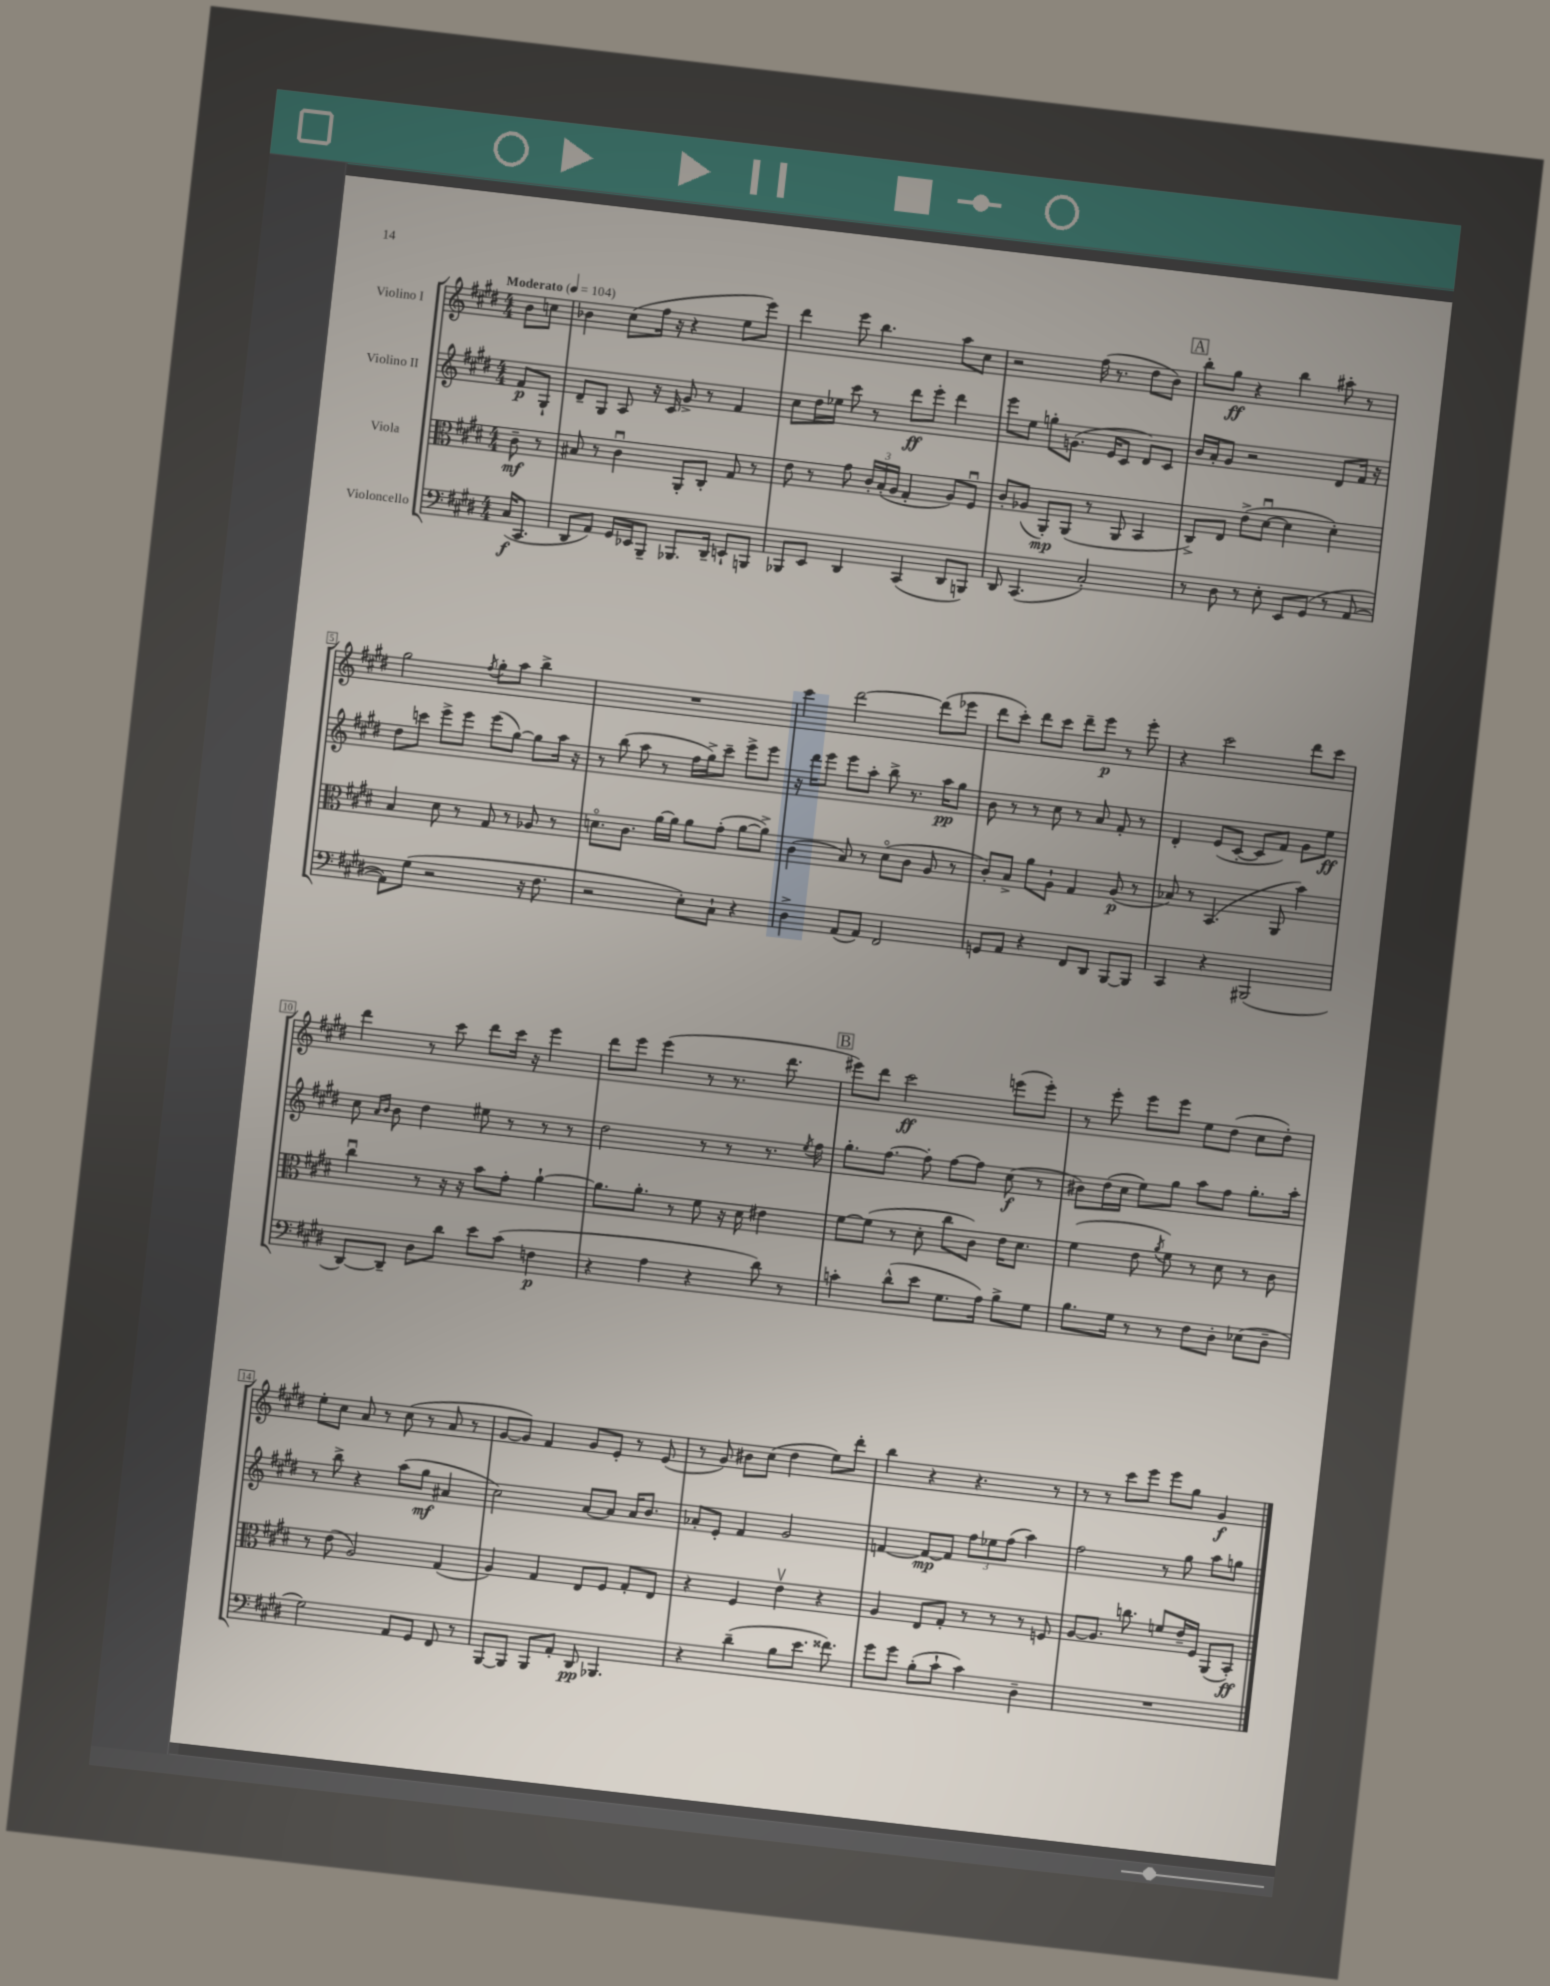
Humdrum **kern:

**kern	**kern	**kern	**kern
*staff4	*staff3	*staff2	*staff1
*clefF4	*clefC3	*clefG2	*clefG2
*k[f#c#g#d#]	*k[f#c#g#d#]	*k[f#c#g#d#]	*k[f#c#g#d#]
*M4/4	*M4/4	*M4/4	*M4/4
*MM104	*MM104	*MM104	*MM104
(16C#/LK	8c#~\	8f#/L	8b\L
8.CC#/J	.	.	.
.	8r	8G#`/J	8cc\J
=	=	=	=
8DD#/L	8B#/	8d#~/L	4b-\
8AA/J)	8r	8G#/J	.
16GG#/LL	4c#u\	8A/	(8cc#\L
16EE-/J	.	.	.
8BBB~/J	.	16r	16ff#\Jk
.	.	16c#/	16r
8.BBB-/L	8AA'/L	8g#^/	4r
.	8C#'/J	8r	.
16DD#~/Jk	.	.	.
8EE`/L	8G#/	4f#/	8ee\L
8BBB/J	8r	.	8eee\J)
=	=	=	=
8BBB-/L	8e\	8cc#\L	4ddd#\
8EE/J	8r	16dd#\L	.
.	.	16ee-\JJ	.
4DD#/	8g#\	8ccc#\	8eee\
.	24c#'/LL	8r	4.bb\
.	(24B'/	.	.
.	24A/JJ	.	.
(4CC#/	4G#'/	8ddd#\L	.
.	.	8eee'\J	.
8DD#/L	8A/L)	4ddd#\	8aa\L
8BBB/J)	8F#u/J	.	8cc#\J
=	=	=	=
8DD#/	8c#'/L	8eee\L	2r
(4.CC#/	(8A-/J	8ee\J	.
.	8AA'/L)	8gg'\L	.
.	(8AA/J	(8.g\J	.
2C#'/)	8r	.	(16ff#\
.	.	16e/LK	8.r
.	8AA/	8c#/J	.
.	4BB/	8d#/L)	8dd#\L
.	.	8c#/J	8b\J)
=	=	=	=
8r	8C#^/L)	16b/LL	8bb'\L
.	.	16a'/J	.
8D#\	8E/J	8g#/J	8gg#\J
8r	(8e^\L	2r	4r
8E'\	[8d#u\J	.	.
8EE/L	4d#\]	.	4bb\
(8GG#/J	.	.	.
8r	4d#'\)	8d#/L	8aa#'\
[8AA/	.	16f#/Jk	8r
.	.	16r	.
=	=	=	=
8AA\]L)	4B/	8dd#\L	2gg#\
(8G#\J	.	8ccc\J	.
2r	8d#\	8eee^\L	.
.	8r	8eee\J	.
.	.	.	8qff#/
.	8G#/	(8eee\L	8gg#'\L
.	8r	[8gg#\J)	8aa\J
16r	8A-/	8gg#\]L	4bb^\
8.F#\	.	.	.
.	8r	16aa\Jk	.
.	.	16r	.
=	=	=	=
2r	8.do\L	8r	1r
.	.	(8bb\	.
.	8.c#\J	.	.
.	.	8aa\	.
.	[16a\LL	8r	.
.	16a\]JJ	.	.
8E'\L)	8a\L	16ff#\LL	.
.	.	16gg#^\J)	.
8C#`\J	(8g#'\J	8ccc#~\J	.
4r	[8a\L	8eee^\L	.
.	8a^\]J)	8eee\J	.
=	=	=	=
4D#^\	(4c#\	16r	4ccc#\
.	.	16ddd#\LK	.
.	.	8eee\J	.
(8AA/L	8B/)	8eee\L	[2ddd#\
8AA/J)	8r	8aa'\J	.
2FF#/	(8d#o\L	8bb^\	.
.	8c#\J	8.r	.
.	8A/	.	(8ddd#\]L
.	.	16aa\LK	.
.	8r	8gg#\J	8eee-\J
=	=	=	=
8GG/L	8c#'/L)	8b\	8ddd#\L
8AA/J	8B^/J	8r	8ccc#'\J)
4r	8a\L	8r	8ddd#\L
.	8A`\J	8cc#\	8ccc#\J
8FF#/L	4G#/	8r	8ddd#~\L
8DD#/J	.	8a/	8eee\J
[8BBB/L	(8A/	8f#'/	8r
8BBB/]J	8r	8r	8eee'\
=	=	=	=
4CC#/	8B-/)	4d#'/	4r
.	8r	.	.
4r	(4.BB/	(8e/L	2ccc#\
.	.	[8c#'/J	.
(2BBB#/	.	8c#/]L	.
.	8AA/	8f#/J)	.
.	4b\)	8g#\L	8ddd#\L
.	.	8ee\J	8ccc#\J
=	=	=	=
[8DD#/L)	4cc#u\	8cc#\	4ddd#\
.	.	16qqa/LL	.
.	.	16qqb/JJ	.
8DD#~/]J	.	8b\	.
8D#\L	8r	4dd#\	8r
8d#\J	16r	.	8ccc#\
.	16r	.	.
8e\L	8b\L	8ee#\	8ddd#\L
(8c#\J	8g#'\J	8r	16ccc#\Jk
.	.	.	16r
4F\	[4a`\	8r	4eee\
.	.	8r	.
=	=	=	=
4r	8.a\]L	2dd#\	8ddd#\L
.	.	.	8eee\J
.	8.a'\J	.	.
4A\	.	.	(4eee\
.	8r	.	.
4r	8f#\	8r	8r
.	16r	8r	8.r
.	16d#\	.	.
8d#\)	4e#\	8.r	.
.	.	.	8.ddd#\
8r	.	.	.
.	.	8qee/	.
.	.	16ff#\	.
=	=	=	=
4c'\	[8f#\L	8.gg#'\L	8eee#\L)
.	(8f#\]J	.	8ddd#\J
.	.	[8.ff#\J	.
(8d#^^\L	8r	.	2ccc#\
8e\J	8d#'\	8ff#'\]	.
8.G#\L	8cc#\L	[8ff#\L	.
.	8c#\J)	8ff#\]J	.
16A\Jk)	.	.	.
8B^\L	16e\LK	(8cc#\	(8eee\L
.	8.d#\J	.	.
8G#\J	.	8r	8eee'\J)
=	=	=	=
8.B\L	(4f#\	8b#\L)	8r
.	.	(16dd#\L	8eee'\
16G#\Jk	.	16cc#\JJ	.
8r	8e\	8ee\L)	8eee\L
.	8qa/	.	.
8r	8f#\)	8gg#\J	8eee\J
8F#\L	8r	8aa\L	8ee\L
8D#'\J	8d#\	8ff#\J	(8dd#\J
(8E-\L	8r	8.gg#'\L	8cc#\L
8D#~\J	8c#\	.	8dd#'\J)
.	.	16aa'\Jk	.
=	=	=	=
2G#\)	8r	8r	8ee'\L
.	(8e\	8bb^\	8cc#\J
.	2A/)	4r	8a/
.	.	.	8r
8AA/L	.	(8aa\L	(8cc#\
8GG#/J	.	8gg#\J	8r
8FF#/	(4G#/	4a#/	8a/
8r	.	.	8r
=	=	=	=
[8BBB/L	4A/)	2cc#\)	[8g#/L
8BBB/]J	.	.	8g#/]J)
8BBB/L	4G#/	.	4f#/
8AA'/J	.	.	.
8DD#/	8E/L	[8a/L	8g#/L
4.BBB-/	8F#/J	8a/]J	8e'/J
.	8G#'/L	16a/LK	8r
.	.	8.b/J	.
.	8E/J	.	(8e/
=	=	=	=
4r	4r	8a-'/L	8r
.	.	8e'/J	8g#/)
(4d#~\	4F#/	4f#/	8b#\L
.	.	.	(8cc#\J
8B\L	4ev\	2g#/	4dd#\
8.e\J	.	.	.
.	4r	.	8ee\L)
8.f##\)	.	.	.
.	.	.	8ddd#'\J
=	=	=	=
8g#\L	4A/	[4f/	4bb\
8g#\J	.	.	.
(8B'\L	8E/L	8f/_L	4r
8c#`\J	8G#'/J	8f/]J	.
4c#\)	8r	12ff#\L	4.r
.	.	12ee-\	.
.	8r	.	.
.	.	(12ff#\J	.
4D#~\	8r	4aa\)	.
.	8F/	.	8r
=	=	=	=
1r	[8A/L	2ff#\	8r
.	8.A/]J	.	8r
.	.	.	8ccc#\L
.	8.cc\	.	.
.	.	.	8eee\J
.	8f/L	8r	8eee\L
.	16e~/L	8gg#\	8gg#\J
.	16F#/JJ	.	.
.	(8AA/L	8aa\L	4g#/
.	8BB'/J)	8gg\J	.
==	==	==	==
*-	*-	*-	*-
